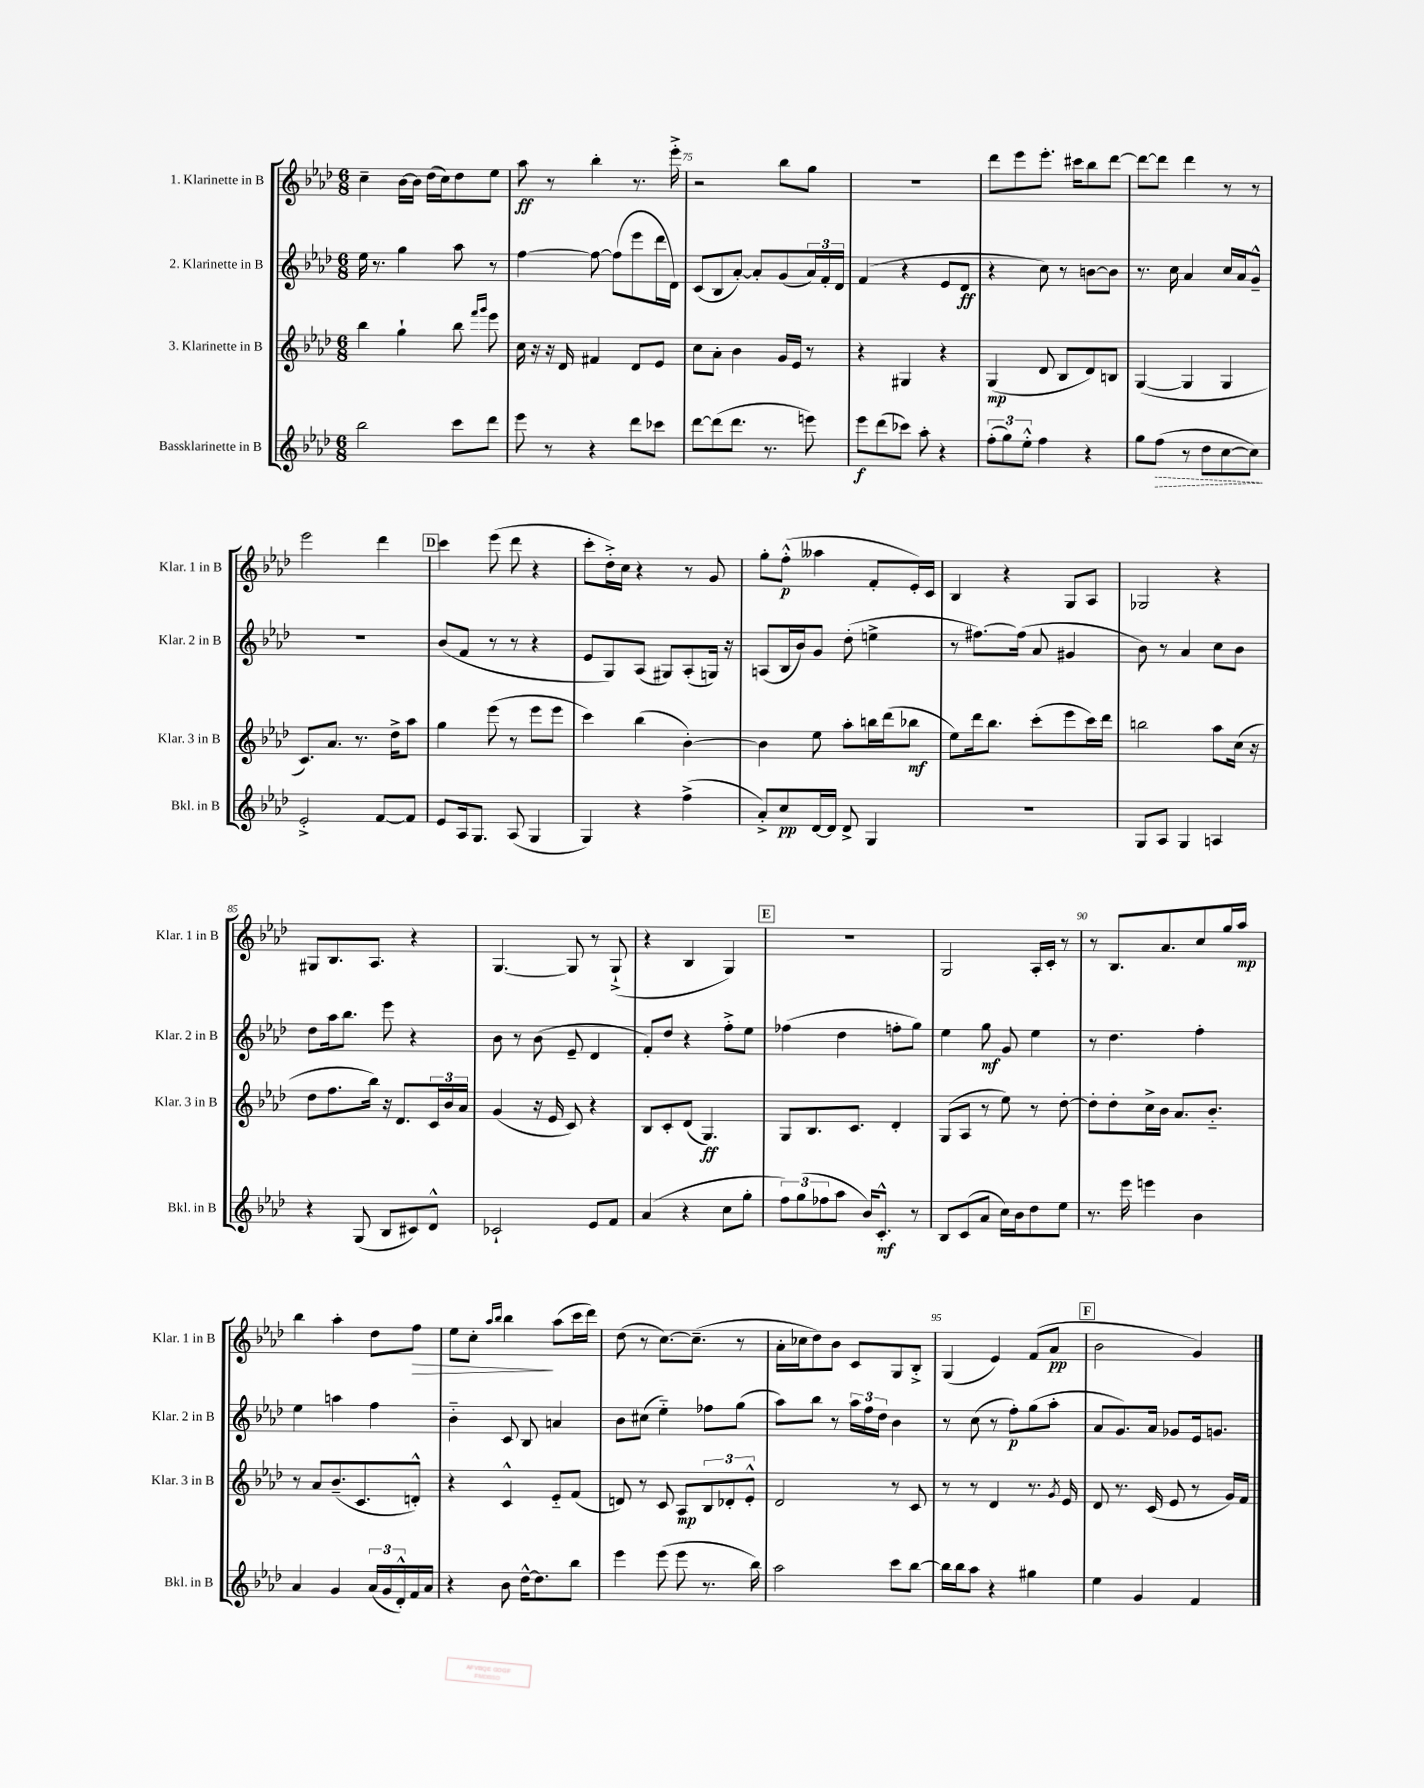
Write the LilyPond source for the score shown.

<<
\new StaffGroup <<
\new Staff = "s0" \with { instrumentName = "1. Klarinette in B" shortInstrumentName = "Klar. 1 in B" } {
    \clef treble \key aes \major \numericTimeSignature \time 6/8
    c''4-- bes'16~ bes'16 des''16( c''16) des''8 ees''8 |
    aes''8\ff r8 bes''4-. r8. ees'''16-.-> |
    r2 bes''8 g''8 |
    R2. |
    des'''8 ees'''8 ees'''8.-. cis'''16 bes''8 des'''8~ |
    des'''8~ des'''8 des'''4 r8 r8 |
    ees'''2 des'''4 |
    \mark \markup { \box "D" } c'''4 ees'''8( des'''8 r4 |
    c'''8-. des''16-.->) c''16 r4 r8 g'8 |
    g''8-. f''8-.-^\p( aeses''4 f'8-. ees'16-.) c'16 |
    bes4 r4 g8 aes8 |
    ges2 r4 |
    gis8 bes8. aes8. r4 |
    g4.~ g8 r8 g8-!->( |
    r4 bes4 g4) |
    \mark \markup { \box "E" } R2. |
    g2 aes16-. c'16-. r8 |
    r8 bes8. aes'8. c''8 g''16 aes''16\mp |
    bes''4 aes''4-. des''8 f''8\> |
    ees''8 c''8-. \grace { aes''16 bes''16 } bes''4\! aes''8( c'''16 des'''16) |
    des''8( r8 c''8.~) c''8.--( r8 |
    aes'16-. ces''16 des''8) bes'8 c'8 g8 bes8-.-> |
    g4( ees'4) f'8( aes'8\pp |
    \mark \markup { \box "F" } bes'2 g'4) \bar "|." |
}
\new Staff = "s1" \with { instrumentName = "2. Klarinette in B" shortInstrumentName = "Klar. 2 in B" } {
    \clef treble \key aes \major \numericTimeSignature \time 6/8
    ees''16 r8. g''4 aes''8 r8 |
    f''4~ f''8~ f''8( ees'''8 des'''16 des'16) |
    c'8( bes8 aes'8~-.) aes'8-. g'8( \tuplet 3/2 { aes'16) f'16-. des'16 } |
    f'4( r4 ees'8 des'8\ff |
    r4 c''8) r8 b'8~ b'8 |
    r8. c''16 aes'4 c''16 aes'16 g'8---^ |
    R2. |
    \mark \markup { \box "D" } bes'8( f'8 r8 r8 r4 |
    ees'8 g8) aes8( gis8) aes8-.( g16) r16 |
    a8( bes16 bes'16) g'8 des''8-.( e''4-> |
    r8 fis''8.~) fis''16( aes'8 gis'4 |
    bes'8) r8 aes'4 c''8 bes'8 |
    des''8 aes''16 bes''8. ees'''8 r4 |
    bes'8 r8 bes'8( ees'8-- des'4 |
    f'8-.) des''8 r4 f''8-.-> ees''8 |
    \mark \markup { \box "E" } fes''4( des''4 f''8-. g''8) |
    ees''4 g''8\mf g'8 ees''4 |
    r8 des''4. f''4-. |
    ees''4 a''4 f''4 |
    bes'4-_ c'8 bes8 a'4 |
    bes'8 cis''8( ees''4-_) fes''8 g''8( |
    aes''8) bes''8 r8 \tuplet 3/2 { aes''16 f''16 des''16 } bes'4 |
    r8 c''8( r8 f''8-.\p) g''8( aes''8-. |
    \mark \markup { \box "F" } aes'8 g'8.) aes'16 ges'8 ees'16 g'8. \bar "|." |
}
\new Staff = "s2" \with { instrumentName = "3. Klarinette in B" shortInstrumentName = "Klar. 3 in B" } {
    \clef treble \key aes \major \numericTimeSignature \time 6/8
    bes''4 g''4-! bes''8 \grace { f'''16 g'''16 } ees'''8 |
    c''16 r16 r16 des'16 fis'4 des'8 ees'8 |
    c''8 aes'8-. bes'4 g'16 ees'16 r8 |
    r4 gis4 r4 |
    g4\mp( des'8 bes8 des'8) b8 |
    g4~( g4 g4 |
    c'8.) aes'8. r8. des''16-> aes''8 |
    \mark \markup { \box "D" } g''4 ees'''8( r8 ees'''8 ees'''8 |
    c'''4) bes''4( bes'4~-.) |
    bes'4 ees''8 aes''8-. b''16 des'''16( bes''8\mf |
    ees''8) des'''16 bes''8. c'''8-.( ees'''8 c'''16) des'''16 |
    b''2 aes''8 c''16( r16 |
    des''8 f''8. bes''16) r16 des'8. \tuplet 3/2 { c'16 bes'16 aes'16 } |
    g'4( r16 ees'16 c'8) r4 |
    bes8 c'8-. des'8( g4.\ff) |
    \mark \markup { \box "E" } g8 bes8. c'8. des'4-. |
    g8( aes8 r8 ees''8) r8 des''8~-. |
    des''8-. des''8-. c''16-> bes'16 aes'8. bes'8.-_ |
    r8 aes'8 bes'8.--( c'8. d'8-.-^) |
    r4 c'4-^ ees'8-_ f'8( |
    d'8) r8 c'8 aes8\mp \tuplet 3/2 { bes8 des'8-. ees'8-.-^ } |
    des'2 r8 c'8 |
    r8 r8 des'4 r8. \acciaccatura { g'8 } ees'16 |
    \mark \markup { \box "F" } des'8 r8. c'16( ees'8 r8 g'16) f'16 \bar "|." |
}
\new Staff = "s3" \with { instrumentName = "Bassklarinette in B" shortInstrumentName = "Bkl. in B" } {
    \clef treble \key aes \major \numericTimeSignature \time 6/8
    bes''2 c'''8 des'''8 |
    ees'''8 r8 r4 des'''8 ces'''8 |
    des'''8~ des'''8( des'''8. r8. e'''8) |
    ees'''8\f des'''8( ces'''8) aes''8-. r4 |
    \tuplet 3/2 { f''8-.( g''8) ees''8-.-^ } f''4 r4 |
    g''8 \once \override Hairpin.style = #'dashed-line f''8\>( r8 des''8 c''8~ c''8\!) |
    ees'2-.-> f'8~ f'8 |
    \mark \markup { \box "D" } ees'8 aes16 g8. aes8( g4 |
    g4) r4 f''4->( |
    aes'8-.->) c''8\pp des'16~ des'16 des'8-> g4 |
    R2. |
    g8 aes8 g4 a4 |
    r4 g8( bes8 cis'8) des'8-^ |
    ces'2-! ees'8 f'8 |
    aes'4( r4 c''8 g''8-. |
    \mark \markup { \box "E" } \tuplet 3/2 { f''8) g''8( fes''8 } aes''8 bes'16) c'8.-.-^\mf r8 |
    bes8 c'8( aes'8 c''16) bes'16 des''8 ees''8 |
    r8. ees'''16 e'''4 bes'4 |
    aes'4 g'4 \tuplet 3/2 { aes'16( g'16 des'16-.-^) } f'16 aes'16 |
    r4 bes'8 des''16~-^ des''8. bes''8 |
    ees'''4 ees'''8( ees'''8 r8. bes''16) |
    aes''2 c'''8 bes''8~ |
    bes''16 bes''16 aes''8 r4 gis''4 |
    \mark \markup { \box "F" } ees''4 g'4 f'4 \bar "|." |
}
>>
>>
\layout { \context { \Score currentBarNumber = #73 \override BarNumber.break-visibility = ##(#f #t #t) barNumberVisibility = #(every-nth-bar-number-visible 5) } }
